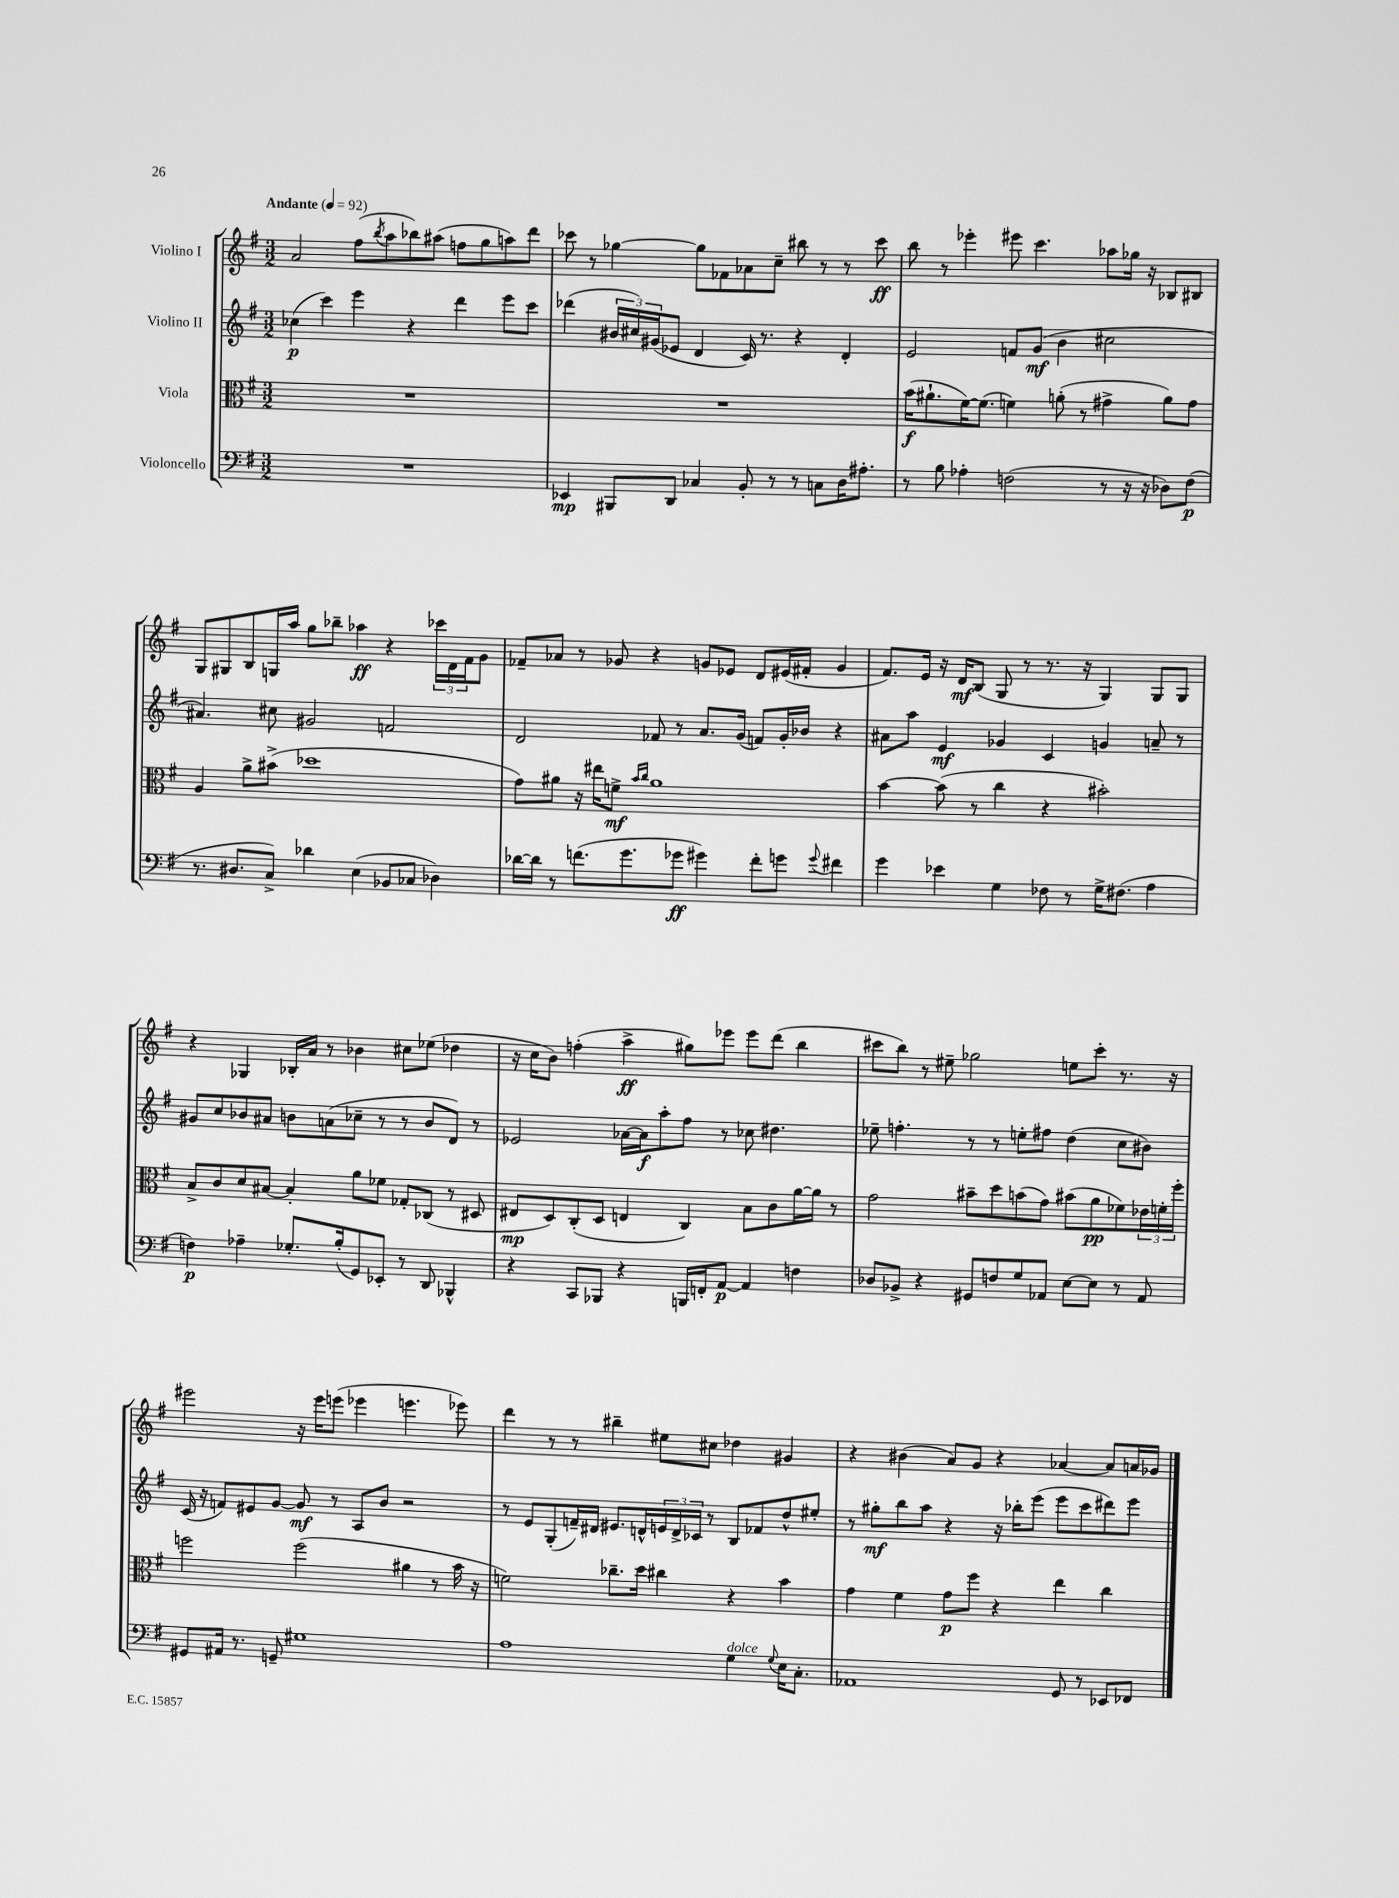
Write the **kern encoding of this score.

**kern	**kern	**kern	**kern
*staff4	*staff3	*staff2	*staff1
*clefF4	*clefC3	*clefG2	*clefG2
*k[f#]	*k[f#]	*k[f#]	*k[f#]
*M3/2	*M3/2	*M3/2	*M3/2
*MM92	*MM92	*MM92	*MM92
1.r	1.r	(4cc-\	2a/
.	.	4ccc\)	.
.	.	4eee\	(8ff#\L
.	.	.	8qbb/
.	.	.	8aa\
.	.	4r	8bb-\)
.	.	.	(8aa#\J
.	.	4ddd\	8ff\L
.	.	.	8gg\
.	.	8eee\L	8aa\)
.	.	8ccc\J	8ddd\J
=	=	=	=
4EE-/	1.r	(4ddd-\	8ccc-\
.	.	.	8r
8BBB#/L	.	24b#/LL	[4gg-\
.	.	24cc#/)	.
.	.	(24g#/J	.
8DD/J	.	8e-/J	.
4C-/	.	4d/	8gg-\]L
.	.	.	8f-\
8BB'/	.	16c/)	8a-\
.	.	8.r	.
8r	.	.	8cc~\J
8r	.	4r	8bb#\
8C\L	.	.	8r
16D\K	.	4d'/	8r
8.A#'\J	.	.	.
.	.	.	8ccc-\
=	=	=	=
8r	(16b\LK	2e/	8bb\
.	8.a#`\	.	.
8B\	.	.	8r
4A-'\	[16f#\K)	.	4eee-'\
.	(8.f#\]J	.	.
(2F\	4f\)	8f/L	8eee#\
.	.	(8g/J	4.ccc\
.	(8a'\	4b\	.
.	8r	.	.
8r	4g#^\	2cc#\	8aa-\L
16r	.	.	16gg-\Jk
16r	.	.	16r
8D-\L)	8a\L)	.	8B-/L
(8F\J	8g#\J	.	8B#/J
=	=	=	=
8.r	4A/	4.a#/)	8G/L
.	.	.	8G#/
8.D#/L	.	.	.
.	8a^\L	.	8B/
8C^/J)	(8b#^\J	8cc#\	16G/L
.	.	.	16aa/JJ
4d-\	1dd-	2g#/	8gg\L
.	.	.	8bb-~\J
(4E\	.	.	4aa-\
8BB-/L	.	2f/	4r
8C-/J	.	.	.
4D-\)	.	.	24ccc-\LL
.	.	.	24d\
.	.	.	24f#\J
.	.	.	8g\J
=	=	=	=
[16d-\LL	8g\L)	2d/	8f-~/L
16d-\]JJ	.	.	.
8r	8a#\J	.	8a-/J
(8.f\L	16r	.	8r
.	16ee#\LK	.	.
.	8f^\J	.	8g-/
8.g\	.	.	.
.	16qqb/LL	.	.
.	16qqcc/JJ	.	.
.	1a#	8f-/	4r
8g-\J	.	8r	.
4g#\)	.	8.a/L	8g/L
.	.	.	8e-/J
.	.	(16g/Jk	.
8f'\L	.	8f/L)	8d/L
8g\J	.	16g'/L	(16e#/L
.	.	16b-/JJ	16f#'/JJ
8qqg/	.	.	.
4f#\	.	4r	4g/
=	=	=	=
4g\	[4b\	8a#\L	8.f#/L)
.	.	8aa\J	.
.	.	.	16e/Jk
4e-\	(8b\]	4e/	16r
.	.	.	16d/LK
.	8r	.	(8B/J
4G\	4cc\	4g-/	8G/
.	.	.	8r
8F-\	4r	4c/	8.r
8r	.	.	.
.	.	.	16r
16G^\LK	2b#'\)	4g/	4G/)
(8.F#\J	.	.	.
4A\	.	8a~/	8G/L
.	.	8r	8G/J
=	=	=	=
4F\)	8B^/L	8g#/L	4r
.	8c/	8cc/	.
4A-~\	8d/	8b-/	4G-/
.	[8B#/J	8a#/J	.
8.G-'/L	4B#'/]	8b\L	16B-'/LL
.	.	.	16a/JJ
.	.	(8a\	8r
(16B'/k	.	.	.
8GG/)	8a\L	8cc-~\J	4b-\
8EE-'/J	8f-\J	8r	.
8r	8G-'/L	8r	8cc#\L
8DD/	(8C-/J	8b/L	(8ee-\J
4BBB-^^/	8r	8d/J)	4dd-\
.	8D#/	8r	.
=	=	=	=
4r	8E#/L	2e-/	16r
.	.	.	16cc\LK
.	8D/)	.	8b\J)
8CC/L	(8C'/	.	(4ff'\
8BBB-/J	8D/J	.	.
4r	4E/	[16a-\LL	4aa^\
.	.	16a-\]J	.
.	.	8aa'\	.
16BBB/LL	4C/)	8ff#\J	8gg#\L)
16FF'/J	.	.	.
[8AA/J	.	8r	8eee-\J
4AA/]	8B\L	8cc-\	8eee-\L
.	8c\	4.dd#\	(8ddd\J
4F\	[16a\L	.	4bb\
.	16a\]JJ	.	.
.	8r	.	.
=	=	=	=
8D-/L	2g\	8ee-~\	8ccc#\L
8BB-^/J	.	4.ff'\	8bb\J)
4r	.	.	8r
.	.	.	8ee#~\
8GG#/L	8b#~\L	8r	2gg-\
8F/	8dd\	8r	.
8G/	(8b\	8ee'\L	.
8AA-/J	8g\J)	8ff#\J	.
[8E\L	(8b#\L	(4dd\	8ee\L
8E\]J	8a\	.	8ccc#'\J
8r	8f-\)	8cc\L	8.r
8AA-/	24e-\L	8b#\J)	.
.	24f'\	.	.
.	.	.	16r
.	24ff#'\JJ	.	.
=	=	=	=
8GG#/L	2ff\	(16c/	2eee#\
.	.	16r	.
16AA#/Jk	.	8f/L)	.
8.r	.	.	.
.	.	8e#/	.
8GG~/	.	[8g/J	.
1G#	(2ff\	8g/]	16r
.	.	.	16eee#\LK
.	.	8r	(8eee\J
.	.	8A/L	4eee-\
.	.	8b/J	.
.	4a#\	2r	4.eee\
.	8r	.	.
.	16b\	.	8eee-\)
.	16r	.	.
=	=	=	=
1A	2f\)	8r	4ddd\
.	.	8e/L	.
.	.	(8G'/	8r
.	.	16f~/L)	8r
.	.	16d#/JJ	.
.	8.cc-~\L	8.e#/L	4bb#~\
.	16dd\Jk	16d^^/L	.
.	4cc#\	24e/	8ee#\L
.	.	24d^/	.
.	.	24c-/JJ	.
.	.	8r	8cc#\J
4G\	4r	8B/L	4dd-\
.	.	8f-/	.
8qqG/	.	.	.
16E\LK	4b\	8dd^^/	4g#/
8.C'\J	.	.	.
.	.	8ee#'/J	.
=	=	=	=
1AA-	4g\	8r	4r
.	.	8gg#'\L	.
.	4f#\	8bb\	(4b#\
.	.	8aa\J	.
.	8g\L	4r	8a/L)
.	8ff#\J	.	8g/J
.	4r	16r	4r
.	.	16bb-'\LK	.
.	.	(8eee\J	.
8GG/	4ee\	8eee\L	[4a-/
8r	.	8ccc\	.
8EE-/L	4cc\	8ddd#\)	8a-/]L
8FF-/J	.	8eee\J	16a/L
.	.	.	16g-/JJ
==	==	==	==
*-	*-	*-	*-
